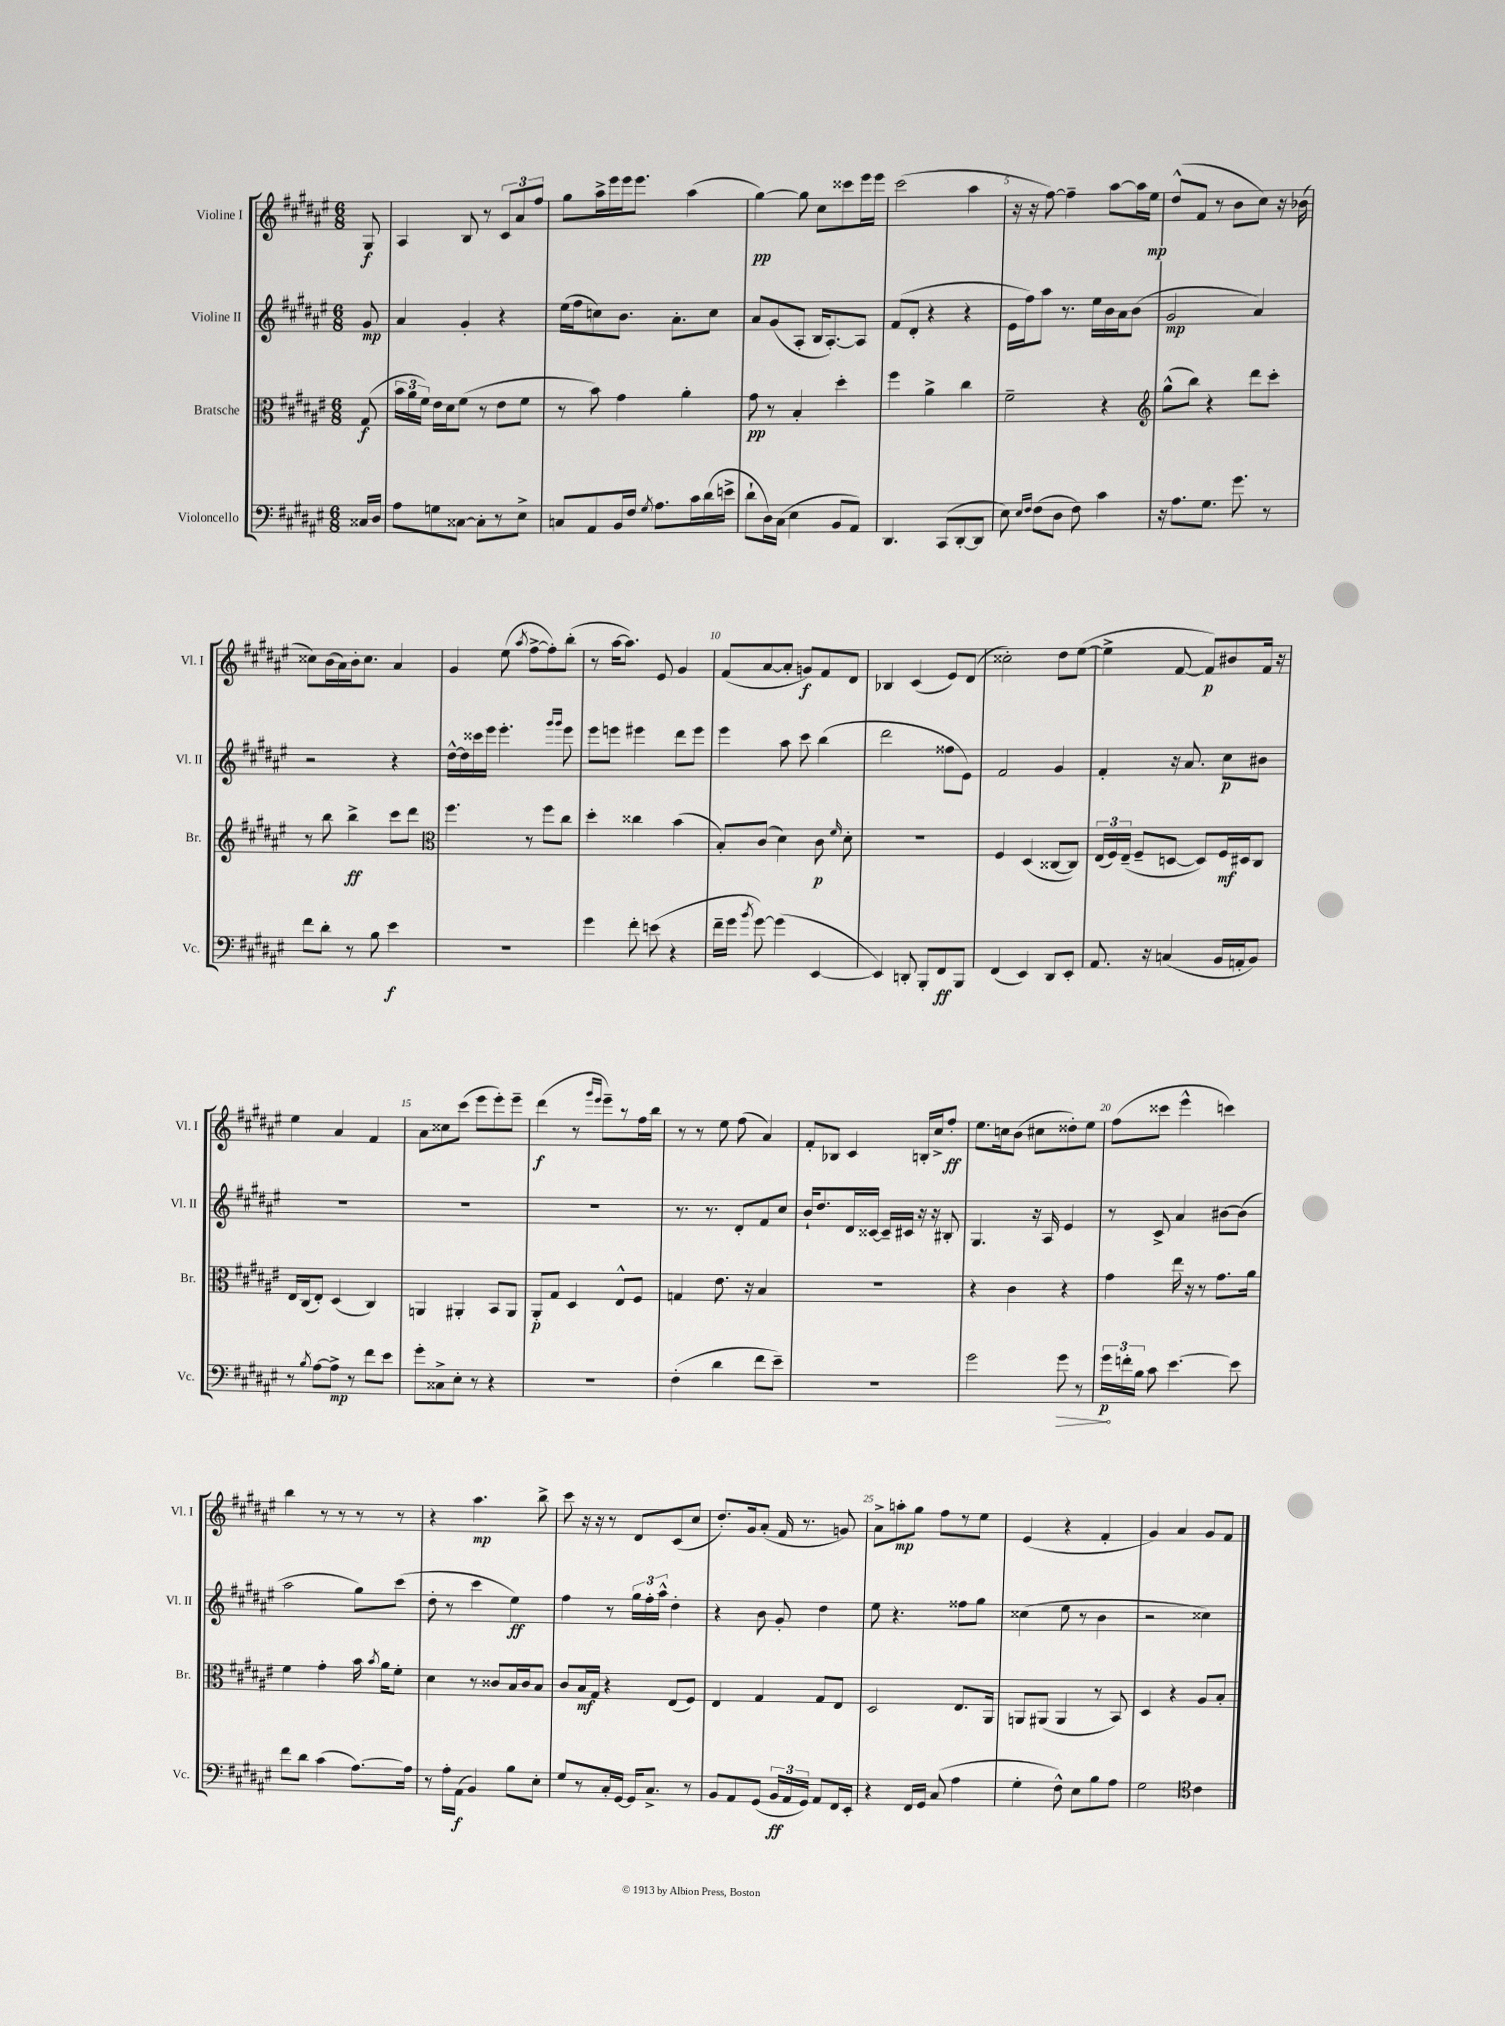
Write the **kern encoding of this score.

**kern	**kern	**kern	**kern
*staff4	*staff3	*staff2	*staff1
*clefF4	*clefC3	*clefG2	*clefG2
*k[f#c#g#d#a#e#]	*k[f#c#g#d#a#e#]	*k[f#c#g#d#a#e#]	*k[f#c#g#d#a#e#]
*M6/8	*M6/8	*M6/8	*M6/8
16C##/LL	(8G#/	8g#/	8G#/
16D#/JJ	.	.	.
=	=	=	=
8A#\L	24b\LL	4a#/	4A#/
.	24a#\	.	.
.	24f#\JJ)	.	.
8G\	16e#\LL	.	.
.	16d#\J	.	.
[8C##\J	(8f#\J	4g#'/	8B/
8C##'\]L	8r	.	8r
8r	8e#\L	4r	12c#/L
.	.	.	12a#/
8E#^\J	8f#\J	.	.
.	.	.	12ff#/J
=	=	=	=
8C/L	8r	(16ee#\LL	8gg#\L
.	.	16ff#\J	.
8AA#/	8b\)	8cc\)	16aa#^\L
.	.	.	16eee#\
16BB/L	4g#\	8.b\J	16eee#\J
16F#/JJ	.	.	8.eee#\J
8qG#/	.	.	.
8.A#\L	.	.	.
.	.	8.a#'\L	.
.	4a#'\	.	(4aa#\
16c#\L	.	.	.
(16d#\	.	8cc\J	.
16e^\JJ	.	.	.
=	=	=	=
8d#`\L	8g#\	8a#/L	[4gg#\)
16D#\L)	8r	(8g#/	.
(16C#\JJ	.	.	.
4E#\	4B'/	8A#'/J	8gg#\]
.	.	16B/LK	8cc#\L
.	.	[8.A#'/)	.
8BB/L	4dd#'\	.	8ccc##\
8AA#/J)	.	8A#/]J	16eee#\L
.	.	.	16eee#\JJ
=	=	=	=
4.DD#/	4ff#\	(8f#/L	(2ccc#\
.	.	8d#'/J	.
.	4a#^\	4r	.
(8CC#/L	.	.	.
[8DD#'/	4cc#\	4r	4aa#\
8DD#/]J	.	.	.
=	=	=	=
8E#\)	2f#~\	16e#\LL	16r
.	.	16ff#\J)	16r
16qqE#/LL	.	.	.
16qqF#/JJ	.	.	.
(8F#\L	.	8aa#\J	[8ff#\)
8D#\J	.	8.r	4ff#~\]
8F#\)	.	.	.
.	.	16ee#\LL	.
4c#\	4r	16b\	[8aa#\L
.	.	16a#\J	.
.	.	(8b\J	16aa#\]L
.	.	.	16ee#\JJ
=	=	=	=
*	*clefG2	*	*
16r	(8gg#^^\L	2g#/	(8dd#^^/L
8.A#\L	.	.	.
.	8bb\J)	.	8f#/J
8.G#\J	4r	.	8r
.	.	.	8b\L
8.g#\	.	.	.
.	8ddd#\L	4a#/)	8cc#\J)
8r	8ccc#'\J	.	16r
.	.	.	(16b-\
=	=	=	=
8f#\L	8r	2r	8cc##\L)
8d#'\J	8bb\	.	(16b\L
.	.	.	16a#\)
8r	4bb^\	.	16b'\J
.	.	.	8.cc##\J
8B\	.	.	.
4e#\	8ccc#\L	4r	4a#/
.	8ddd#\J	.	.
=	=	=	=
*	*clefC3	*	*
2.r	4.ff#\	[16dd#^^\LL	4g#/
.	.	16dd#\]	.
.	.	16ccc##\	.
.	.	16eee#\JJ	.
.	.	4.eee#'\	(8ee#\
.	.	.	8qaa#/
.	8r	.	[8ff#^\L
.	8ff#\L	.	8ff#'\])
.	.	16qqggg#/LL	.
.	.	16qqggg#/JJ	.
.	8cc#\J	8eee#\	(8bb'\J
=	=	=	=
4g#\	4dd#'\	8eee#\L	8r
.	.	8eee\J	[16aa#\LK
.	.	.	8.aa#\]J)
8f#'\	4cc##\	4eee#\	.
(8e\	.	.	8e#/
4r	(4b\	8ddd#\L	4g#/
.	.	8eee#\J	.
=	=	=	=
16f#~\LL	8B'/L)	4eee#\	(8f#/L
16g#\JJ	.	.	.
8qb/	.	.	.
[8g#\)	(8c#/J	.	[8a#/
(4g#\]	4d#\)	8aa#\	8a#'/]J
.	.	8ccc#\	8g/L)
[4EE#/	8c#\	(4bb\	8f#/
.	16qqf#/	.	.
.	8d#'\	.	8d#/J
=	=	=	=
4EE#/])	2.r	2ddd#\	4B-/
8DD'/	.	.	(4c#/
8BBB'/L	.	.	.
8FF#/	.	8ff##\L	8e#/L)
8BBB/J	.	8e#\J)	(8d#/J
=	=	=	=
(4FF#/	4F#/	2f#/	2cc##'\)
4EE#/)	(4D#/	.	.
8DD#/L	[8C##/L	4g#/	8dd#\L
8EE#'/J	8C##/]J)	.	([8ee#\J
=	=	=	=
8.AA#/	(24E#/LL	4f#'/	4ee#^\]
.	24F#/)	.	.
.	(24E#~/JJ	.	.
.	8F#~/L	.	.
16r	.	.	.
(4C/	[8D/J	16r	[8f#/
.	.	8.a#/	.
.	8D/]L)	.	8f#/]L)
16BB/LL	16F#/L	8cc#\L	8b#/
16AA'/J	16D#/J	.	.
8BB/J)	8C#/J	8b#\J	16f#/Jk
.	.	.	16r
=	=	=	=
8r	16E#/LL	2.r	4ee#\
.	(16C#/J	.	.
8qB/	.	.	.
[8A#\L	8E#'/J)	.	.
8A#^\]J	(4D#/	.	4a#/
8r	.	.	.
8f#\L	4C#/)	.	4f#/
8e#\J	.	.	.
=	=	=	=
8g#'\L	4AA/	2.r	8a#\L
8C##^\	.	.	8cc##\
8E#'\J	4AA#'/	.	(8ccc#\J
8r	.	.	8eee#\L
4r	8BB/L	.	8eee#'\)
.	8AA#/J	.	8eee#~\J
=	=	=	=
2.r	8AA#'/L	2.r	(4ddd#\
.	8G#/J	.	.
.	4D#/	.	8r
.	.	.	16qqggg#/LL
.	.	.	16qqeee#/JJ
.	.	.	8eee#~\L)
.	8E#^^/L	.	8r
.	8F#/J	.	16ff#\L
.	.	.	16bb\JJ
=	=	=	=
(4F#'\	4G/	8.r	8r
.	.	.	8r
.	.	8.r	.
4d#\	8.e#\	.	8ee#\
.	.	8d#'/L	(8ff#\
.	16r	.	.
8f#\L	4B/	8f#/	4a#/)
8e#~\J)	.	8cc#/J	.
=	=	=	=
2.r	2.r	16b`/LK	8f#'/L
.	.	8.dd#/	.
.	.	.	8B-/J
.	.	16d#/L	4c#/
.	.	[16c##/JJ	.
.	.	16c##~/]LL	.
.	.	16c#/JJ	.
.	.	16r	16B'/LL
.	.	16r	16cc#^/J
.	.	8B#'/	8ff#'/J
=	=	=	=
2g#\	4r	4.G#/	8.ee#\L
.	.	.	16cc\k
.	4c#\	.	(8b\J
.	.	16r	8cc#\L
.	.	16A#/	.
8g#\	4r	4e#/	8dd##'\)
8r	.	.	8ee#\J
=	=	=	=
24g#\LL	4g#\	8r	(8ff#\L
24f'\	.	.	.
24B\JJ	.	.	.
8c#\	.	8c#^/	8ccc##\J
[4.e#\	16ee#\	4a#/	4eee#^^\
.	16r	.	.
.	8r	.	.
.	8.g#\L	[8b#\L	4ccc\)
8e#\]	.	(8b#\]J	.
.	16a#\Jk	.	.
=	=	=	=
8f#\L	4f#\	2aa#\	4bb\
8d#\J	.	.	.
(4c#\	4g#'\	.	8r
.	.	.	8r
[8.A#\L)	16b\	8gg#\L)	8r
.	8qb/	.	.
.	16a#\LK	.	.
.	8f#'\J	(8ccc#\J	8r
16A#\]Jk	.	.	.
=	=	=	=
8r	4d#\	8dd#'\	4r
16A#'\LL	.	8r	.
(16AA#\JJ	.	.	.
4BB/)	8r	4ccc#\	4.aa#\
.	8c##/L	.	.
8B\L	16B/L	4ee#\)	.
.	16c##/J	.	.
8E#'\J	8B/J	.	8bb^\
=	=	=	=
8G#/L	8c#/L	4ff#\	8ccc#\
8r	16B/L	.	16r
.	16G#/JJ	.	16r
16C#'/L	4r	8r	8r
[16GG#/JJ	.	.	.
16GG#/]LK	.	24gg#\LL	8d#/L
.	.	24ff#'\	.
8.C#^/J	.	.	.
.	.	24aa#^^\JJ	.
.	(8E#/L	4dd#'\	(8c#/
8r	8F#/J)	.	8cc#/J
=	=	=	=
8BB/L	4E#/	4r	8.dd#'/L)
8AA#/	.	.	.
.	.	.	16g#/k
(8GG#/J	4G#/	8b\	(8a#'/J
24BB/LL	.	8g#'/	16f#/
24AA#/	.	.	.
.	.	.	8.r
24GG#/JJ)	.	.	.
8AA#/L	8G#/L	4dd#\	.
16FF#/L	8E#/J	.	8g/)
16EE#'/JJ	.	.	.
=	=	=	=
4r	2D#/	8ee#\	8a#^\L
.	.	4.r	8aa'\
16FF#/LL	.	.	8gg#\J
16GG#/JJ	.	.	.
(8C#/	.	.	8ff#\L
4A#\	8.E#/L	8ff##\L	8r
.	.	8gg#\J	8ee#\J
.	16AA#/Jk	.	.
=	=	=	=
4G#'\	8AA/L	(4cc##\	(4e#/
.	(8AA#/J	.	.
8F#^^\)	4AA#/	8ee#\	4r
8E#\L	.	8r	.
8B\	8r	4b\	4f#'/
8A#\J	8BB/)	.	.
=	=	=	=
2G#\	4D#/	2r	4g#/)
.	4r	.	4a#/
*clefC4	*	*	*
4c#\	8A#/L	4cc##\)	8g#/L
.	8B'/J	.	8f#/J
==	==	==	==
*-	*-	*-	*-
